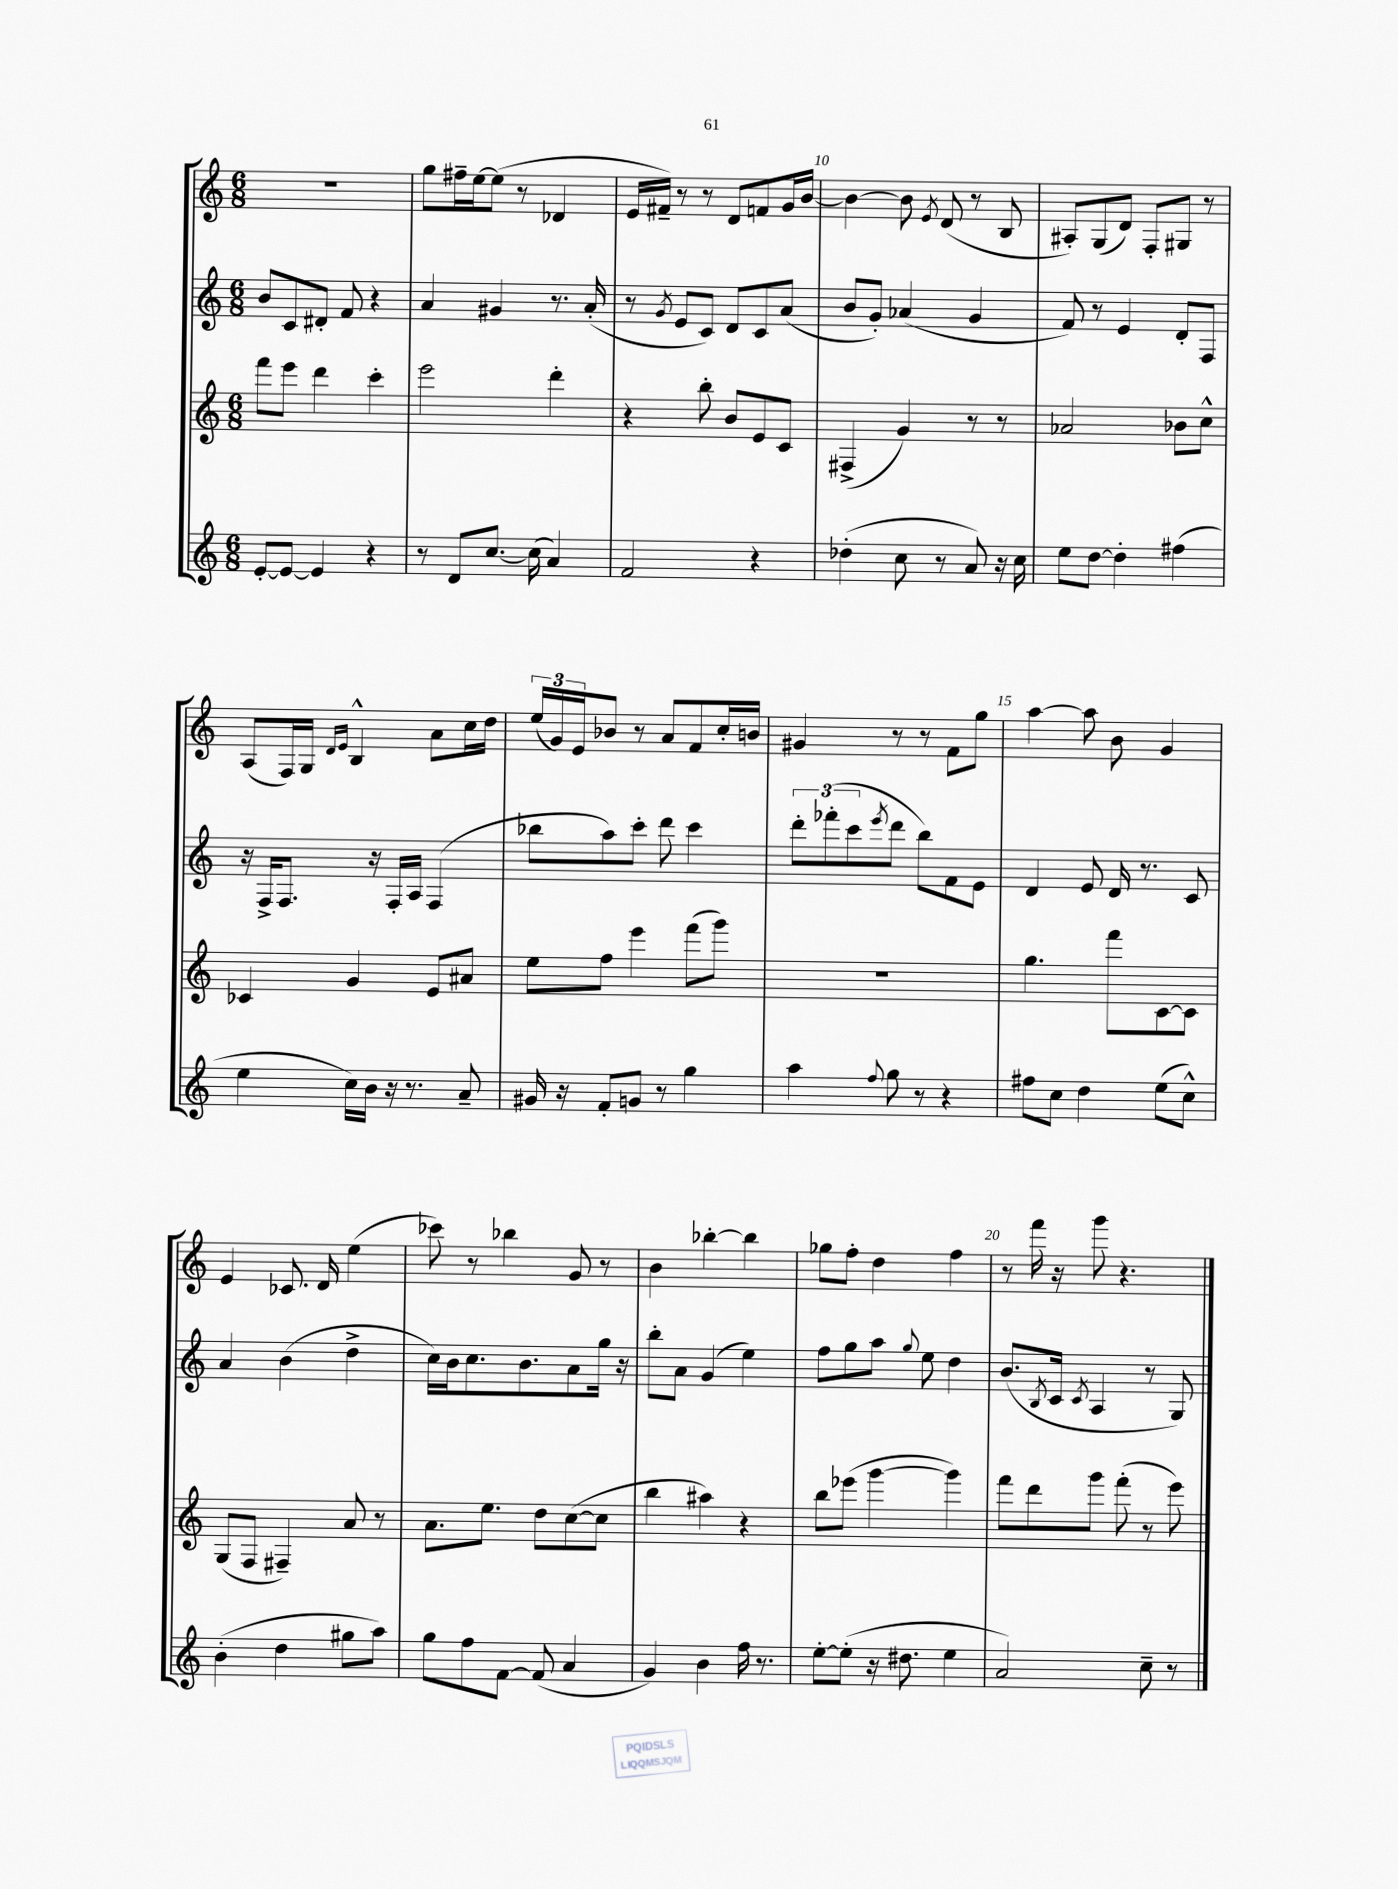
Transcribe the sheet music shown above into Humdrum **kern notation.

**kern	**kern	**kern	**kern
*staff4	*staff3	*staff2	*staff1
*clefG2	*clefG2	*clefG2	*clefG2
*k[]	*k[]	*k[]	*k[]
*M6/8	*M6/8	*M6/8	*M6/8
[8e'	8fff	8b	2.r
8e_	8eee	8c	.
4e]	4ddd	8d#'	.
.	.	8f	.
4r	4ccc'	4r	.
=	=	=	=
8r	2eee	4a	8gg
8d	.	.	16ff#~
.	.	.	[16ee
[8.cc	.	4g#	(8ee]
.	.	.	8r
(16cc]	.	.	.
4a)	4ddd'	8.r	4d-
.	.	(16a'	.
=	=	=	=
2f	4r	8r	16e
.	.	.	16f#~)
.	.	8qg	.
.	.	8e	8r
.	8bb'	8c)	8r
.	8b	8d	8d
4r	8e	8c	8f
.	8c	(8a	16g
.	.	.	[16b
=	=	=	=
(4dd-'	(4F#^	8b	4b_
.	.	8g')	.
8cc	4g)	(4a-	8b]
.	.	.	8qe
8r	.	.	(8d
8a)	8r	4g	8r
16r	8r	.	8B
16cc	.	.	.
=	=	=	=
8ee	2a-	8f)	8A#')
[8dd	.	8r	(8G
4dd']	.	4e	8d)
.	.	.	8F'
(4ff#	8b-	8d'	8G#
.	8cc^^	8F	8r
=	=	=	=
4ee	4c-	16r	(8A
.	.	16F^	.
.	.	8.F	16F)
.	.	.	16G
.	.	.	16qqd
.	.	.	16qqe
16cc)	4g	.	4B^^
16b	.	16r	.
16r	.	16F'	.
8.r	.	16A	.
.	8e	(4F	8a
8a~	8a#	.	16cc
.	.	.	16dd
=	=	=	=
16g#	8ee	8bb-	(24ee
.	.	.	24g)
16r	.	.	.
.	.	.	24e
8f'	8ff	8aa)	8b-
8g	4eee	8ccc'	8r
8r	.	8ddd	8a
4gg	(8fff	4ccc	8f
.	8ggg)	.	16cc'
.	.	.	16b
=	=	=	=
4aa	2.r	12ddd'	4g#
.	.	(12fff-'	.
.	.	12ccc	.
8qqff	.	8qeee	.
8gg	.	8ddd	8r
8r	.	8bb)	8r
4r	.	8f	8f
.	.	8e	8gg
=	=	=	=
8ff#	4.gg	4d	[4aa
8cc	.	.	.
4dd	.	8e	8aa]
.	8fff	16d	8b
.	.	8.r	.
(8ee	[8c	.	4g
8cc^^)	8c]	8c	.
=	=	=	=
(4b'	(8G	4a	4e
.	8F	.	.
4dd	4F#~)	(4b	8.c-
.	.	.	16d
8gg#	8a	4dd^	(4ee
8aa)	8r	.	.
=	=	=	=
8gg	8.a	16cc)	8ccc-)
.	.	16b	.
8ff	.	8.cc	8r
.	8.ee	.	.
[8f	.	.	4bb-
.	.	8.b	.
(8f]	8dd	.	.
4a	([8cc	8a	8g
.	8cc]	16gg	8r
.	.	16r	.
=	=	=	=
4g)	4bb	8bb'	4b
.	.	8a	.
4b	4aa#)	(4g	[4bb-'
16ff	4r	4ee)	4bb-]
8.r	.	.	.
=	=	=	=
[8ee'	8bb	8ff	8gg-
(8ee']	(8eee-	8gg	8ff'
16r	[4ggg	8aa	4dd
8.dd#	.	.	.
.	.	8qqgg	.
.	.	8ee	.
4ee	4ggg])	4dd	4ff
=	=	=	=
2a)	8fff	(8.b	8r
.	8ddd	.	16fff
.	.	8qB	.
.	.	16c	16r
.	.	8qc	.
.	8ggg	4A	8ggg
.	(8fff'	.	4.r
8cc~	8r	8r	.
8r	8eee)	8G)	.
==	==	==	==
*-	*-	*-	*-
